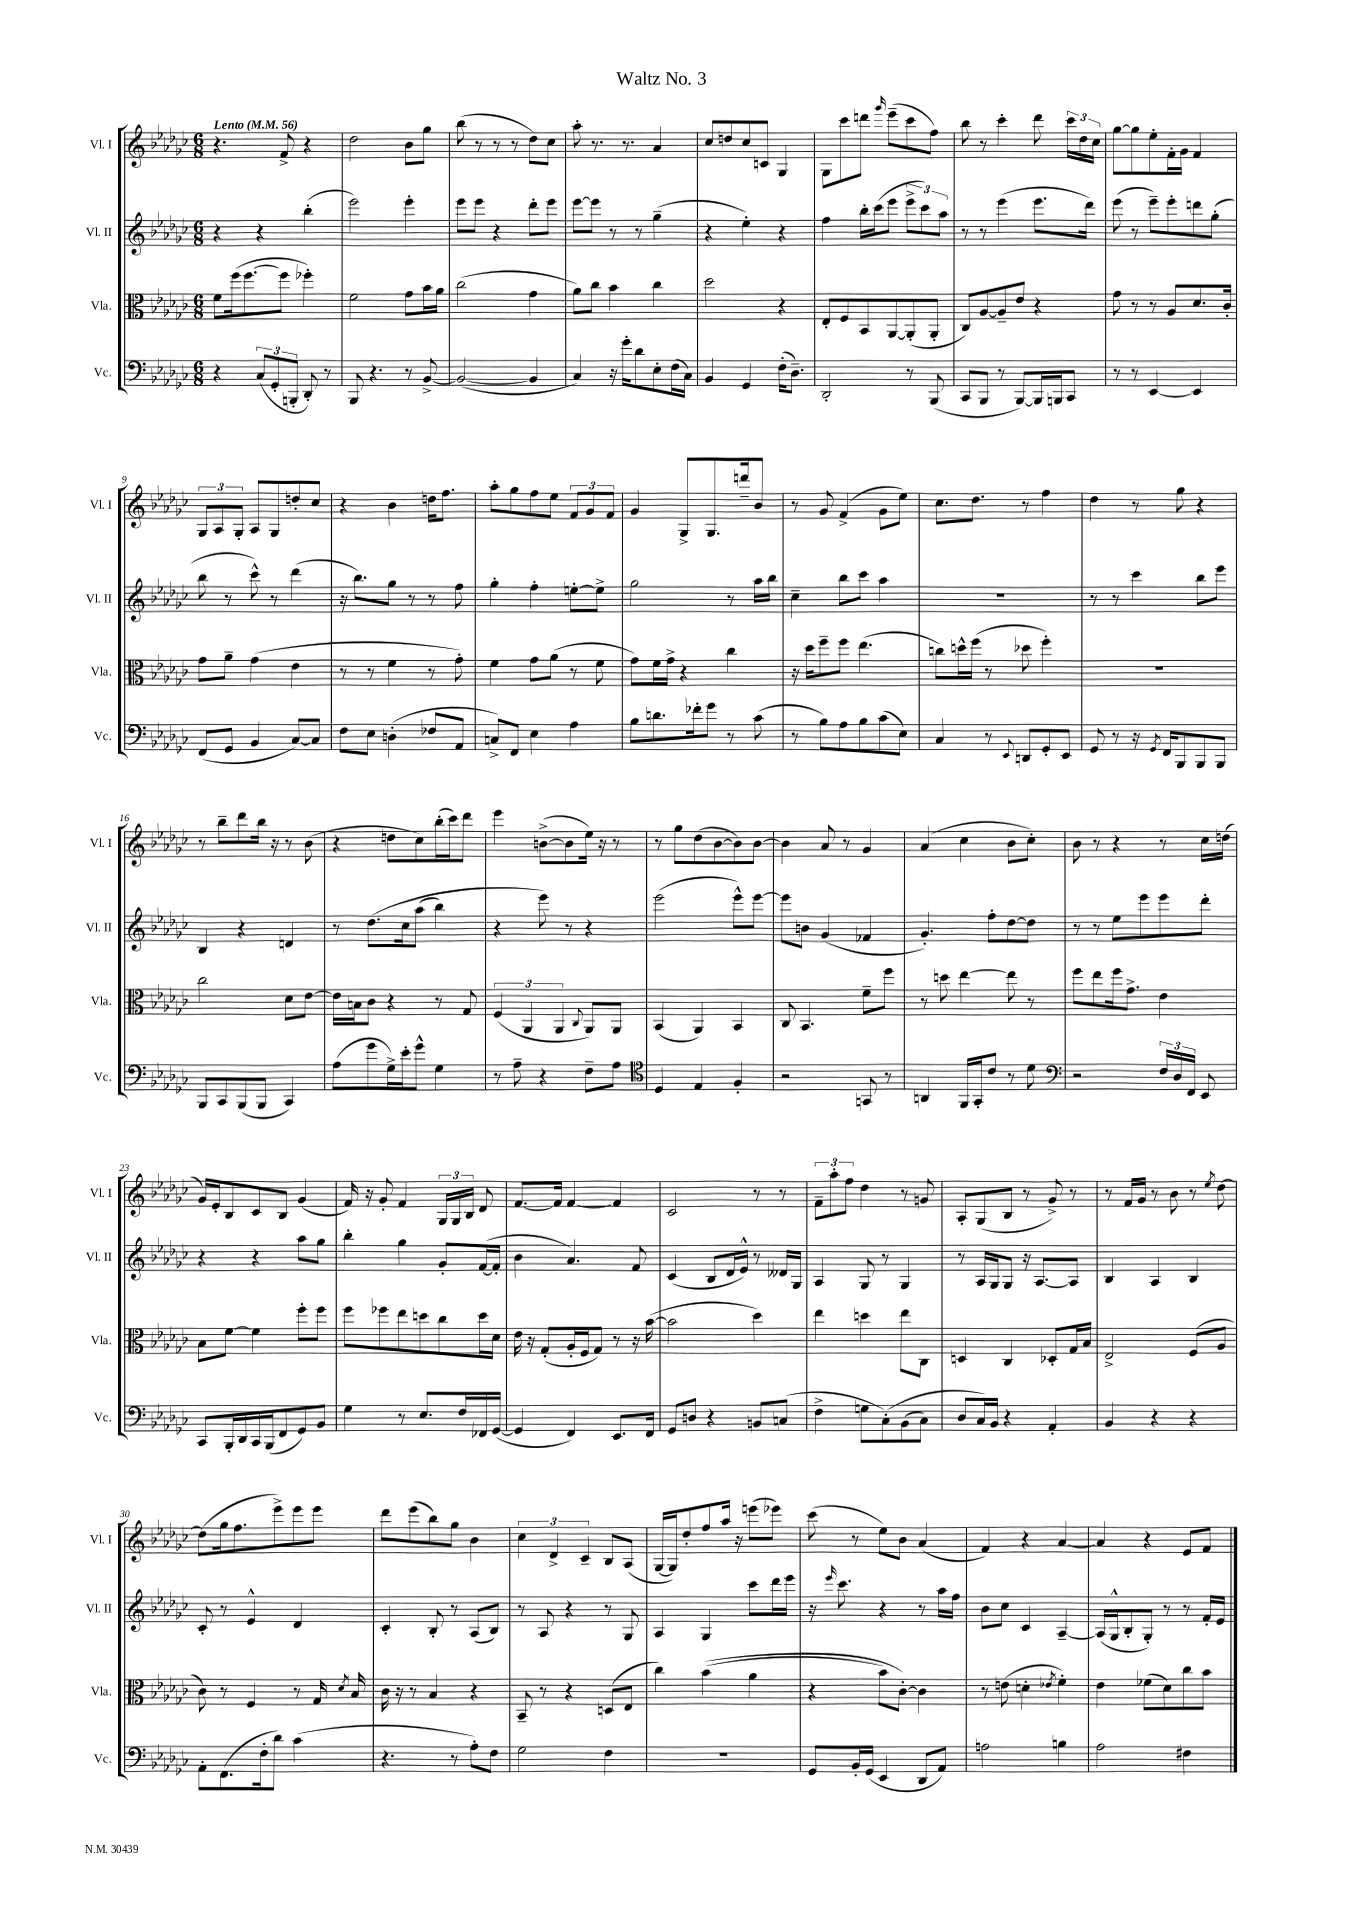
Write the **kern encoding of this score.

**kern	**kern	**kern	**kern
*staff4	*staff3	*staff2	*staff1
*clefF4	*clefC3	*clefG2	*clefG2
*k[b-e-a-d-g-c-]	*k[b-e-a-d-g-c-]	*k[b-e-a-d-g-c-]	*k[b-e-a-d-g-c-]
*M6/8	*M6/8	*M6/8	*M6/8
*MM56	*MM56	*MM56	*MM56
4r	8f	4r	4.r
.	(16ff	.	.
.	[8.ff	.	.
(12C-	.	4r	.
12GG-'	.	.	.
.	8ff]	.	8f^
12BBB'	.	.	.
8DD-')	4ff-')	(4bb-'	4r
8r	.	.	.
=	=	=	=
8BBB-	2f	2eee-)	2dd-
4.r	.	.	.
8r	8g-	4eee-'	8b-
[8BB-^	16b-	.	8gg-
.	16a-	.	.
=	=	=	=
(2BB-_	(2cc-	8eee-	(8bb-
.	.	8eee-	8r
.	.	4r	8r
.	.	.	8r
4BB-]	4g-	8ddd-'	8dd-)
.	.	8eee-	8cc-
=	=	=	=
4C-)	8a-)	[8eee-	8aa-'
.	8cc-	8eee-]	8.r
16r	4b-	8r	.
16g-'	.	.	8.r
8d-	.	8r	.
8E-'	4cc-	(4gg-~	4a-
(16F	.	.	.
16C-)	.	.	.
=	=	=	=
4BB-	2dd-	4r	8cc-
.	.	.	8dd
4GG-	.	4ee-')	8cc-
.	.	.	8c
(16F'	4r	4r	4G-
8.D-~)	.	.	.
=	=	=	=
2DD-'	8E-'	4ff	8G-
.	8F	.	8ccc-
.	8BB-	16bb-'	8ddd
.	.	(16ccc-	.
.	.	.	16qqggg-
.	[8AA-	8eee-	(8eee-~
8r	(8AA-']	12eee-^	8ccc-
.	.	12ccc-)	.
(8BBB-	8AA-'	.	8ff)
.	.	12aa-	.
=	=	=	=
8CC-	8C-)	8r	8bb-
8BBB-	[8A-	8r	8r
8r	8A-~]	(4eee-	4ccc-'
[8BBB-)	8e-	.	.
16BBB-]	4r	8.eee-	8ddd-
16BBB	.	.	.
8CC-	.	.	24ccc-
.	.	.	24dd-
.	.	16ddd-)	.
.	.	.	24cc-
=	=	=	=
8r	8g-	(8eee-	[8gg-
8r	8r	8r	8gg-]
[4EE-	8r	8eee-~)	8ee-'
.	8A-	8eee-'	16f'
.	.	.	16g-
4EE-]	8.d-	8ddd	4f
.	.	(8gg-'	.
.	16c-'	.	.
=	=	=	=
(8FF	8g-	8bb-	12G-
.	.	.	12A-
8GG-	8a-~	8r	.
.	.	.	12G-'
4BB-	(4g-	8ccc-^^)	8A-
.	.	8r	8G-
[8C-)	4e-	(4ddd-	8dd'
8C-]	.	.	8cc-
=	=	=	=
8F	8r	16r	4r
.	.	8.bb-)	.
8E-	8r	.	.
(4D'	4f	8gg-	4b-
.	.	8r	.
8F-	8r	8r	16dd
.	.	.	8.ff
8AA-	8g-')	8ff	.
=	=	=	=
8C^)	4f	4gg-'	8aa-'
8FF	.	.	8gg-
4E-	8g-	4ff'	8ff
.	(8a-	.	8ee-
4A-	8r	[8ee'	12f
.	.	.	12g-
.	8f	8ee^]	.
.	.	.	12f
=	=	=	=
8B-	8g-)	2gg-	4g-
8.d	16f	.	.
.	16g-^	.	.
.	4r	.	8G-^
16f-'	.	.	.
8g-	.	.	8.G-
8r	4cc-	8r	.
.	.	.	16ddd~
(8c-	.	16aa-	8b-
.	.	16bb-	.
=	=	=	=
8r	16r	4cc-~	8r
.	16dd-	.	.
8B-)	8ff~	.	8g-
8A-	8ff	8bb-	(4f^
8B-	(4.ee-	8ccc-	.
(8c-	.	4aa-	8g-
8E-)	.	.	8ee-)
=	=	=	=
4C-	8cc)	2.r	8.cc-
.	16dd^^	.	.
.	(16ff	.	8.dd-
8r	8r	.	.
8qqEE-	.	.	.
8DD	8dd-	.	8r
8GG-'	4ff')	.	4ff
8EE-	.	.	.
=	=	=	=
8GG-	2.r	8r	4dd-
8r	.	8r	.
16r	.	4ccc-	8r
8qGG-	.	.	.
16FF	.	.	.
8BBB-	.	.	8gg-
8BBB-	.	8bb-	4r
8BBB-	.	8eee-	.
=	=	=	=
8BBB-	2cc-	4B-	8r
8CC-	.	.	8bb-~
(8BBB-	.	4r	8ddd-
8BBB-	.	.	16bb-
.	.	.	16r
4CC-)	8d-	4d	8r
.	[8e-	.	(8b-
=	=	=	=
(8A-	16e-]	8r	4r
.	16B	.	.
8g-	8c-	&(8.dd-	.
16G-^)	4r	.	8dd
16e-'	.	16cc-	.
8g-^^	.	(8aa-	8cc-)
4G-	8r	4bb-)	(16bb-'
.	.	.	16ccc-)
.	8G-	.	8ddd-
=	=	=	=
8r	(6F	4r	4eee-
8A-~	.	.	.
.	6AA-	.	.
4r	.	8eee-&)	([8b^
.	6AA-	.	.
.	.	8r	8b]
.	8qqC-	.	.
8F~	8AA-)	4r	16ee-)
.	.	.	16r
8A-	8AA-	.	8r
=	=	=	=
*clefC4	*	*	*
4D-	(4BB-	(2eee-	8r
.	.	.	8gg-
4E-	4AA-)	.	(8dd-
.	.	.	[8b-
4F'	4BB-	8eee-^^)	8b-])
.	.	[8eee-	[8b-
=	=	=	=
2r	8C-	8eee-]	4b-]
.	4.BB-	8b	.
.	.	(4g-	8a-
.	.	.	8r
8GG	8f~	4f-	4g-
8r	8ff	.	.
=	=	=	=
4AA	8r	4.g-')	(4a-
.	8dd	.	.
16FF	[4ee-	.	4cc-
16GG-'	.	.	.
8c-	.	8ff'	.
8r	8ee-]	[8dd-	8b-
8d-	8r	8dd-]	8cc-')
=	=	=	=
*clefF4	*	*	*
2r	8ff	8r	8b-
.	8ee-	8r	8r
.	16ff	8ee-	4r
.	8.g-^	.	.
.	.	8eee-	.
24F	4e-	8eee-	8r
24D-	.	.	.
24FF	.	.	.
8EE-	.	8ddd-'	16cc-
.	.	.	(16dd
=	=	=	=
8CC-	8B-	4r	16g-)
.	.	.	16e-'
16BBB-'	[8f	.	8B-
16DD-	.	.	.
16CC-	4f]	4r	8c-
(16BBB-	.	.	.
8FF	.	.	8B-
8GG-)	8ff'	8aa-	(4g-
8BB-	8ff	8gg-	.
=	=	=	=
4G-	8ff	4bb-'	16f)
.	.	.	16r
.	8ff-	.	8g-'
8r	8ee-	4gg-	4f
8.E-	8dd	.	.
.	8cc-	8g-'	24G-
.	.	.	24G-
16F	.	.	.
.	.	.	24B-
16FF-	16dd	([16f	8d-
([16GG-	16d-	16f']	.
=	=	=	=
4GG-]	16e-	4b-	[8.f
.	16r	.	.
.	(8G-'	.	.
.	.	.	16f]
4FF)	16A-'	4.a-)	[4f
.	16F	.	.
.	8G-)	.	.
8.EE-	8r	.	4f]
.	16r	8f	.
16FF	([16b-	.	.
=	=	=	=
8GG-	2b-]	(4c-	2c-
8D	.	.	.
4r	.	8B-	.
.	.	16d-	.
.	.	16e-^^)	.
8BB	4dd-)	8r	8r
(8C	.	16d--	8r
.	.	16G-	.
=	=	=	=
4F^	4ee-	4A-	12f~
.	.	.	12aa-'
.	.	.	12ff
8G	4dd	8G-	4dd-
&(8C-')	.	8r	.
(8BB-	8ee-	4G-	8r
8C-)	8C-	.	8g
=	=	=	=
8D-	4D	8r	8A-'
16C-&)	.	16A-	(8G-
16BB-	.	16G-	.
4r	4C-	8G-	8B-
.	.	16r	8r
.	.	[8.A-	.
4AA-'	8D-'	.	8g-^)
.	16G-	8A-]	8r
.	16B-	.	.
=	=	=	=
4BB-	2E-^	4B-	8r
.	.	.	16f
.	.	.	16g-
4r	.	4A-	8r
.	.	.	8b-
4r	(8F	4B-	8r
.	.	.	8qee-
.	8A-	.	[8dd-
=	=	=	=
8AA-'	8c-)	8c-'	(8dd-]
(8.FF	8r	8r	16gg-
.	.	.	8.ff
.	4F	4e-^^	.
16F'	.	.	.
8d-)	.	.	8eee-^)
(4c-	8r	4d-	8eee-
.	16G-	.	8eee-
.	8qd-	.	.
.	16B-	.	.
=	=	=	=
4.r	16c-	4c-'	8ddd-
.	16r	.	.
.	8r	.	(8eee-
.	4B-	8B-'	8bb-)
8r	.	8r	8gg-
8A-')	4r	(8A-	4b-
8F	.	8B-)	.
=	=	=	=
2G-	8BB-~	8r	6cc-
.	8r	8A-	.
.	.	.	6d-^
.	4r	4r	.
.	.	.	6c-~
4F	(8D	8r	8B-
.	8E-	8G-	(8A-
=	=	=	=
2.r	4cc-)	4A-	[16G-
.	.	.	16G-])
.	.	.	8dd-'
.	&((4b-	4G-	8ff
.	.	.	16aa-
.	.	.	16r
.	4a-	8ccc-	(8eee
.	.	16ddd-	8eee-)
.	.	16eee-	.
=	=	=	=
8GG-	4r	16r	(8ccc-
.	.	16qqeee-	.
.	.	8.ccc-	.
16BB-'	.	.	8r
(16GG-	.	.	.
4EE-	8b-)	4r	8ee-)
.	[8c-'&)	.	8b-
8DD-	4c-]	8r	(4a-
8AA-)	.	16aa-	.
.	.	16ff	.
=	=	=	=
2A	8r	8b-	4f)
.	(8e	8cc-	.
.	4d'	4c-	4r
.	8qe-	.	.
4B	4f')	[4A-~	[4a-
=	=	=	=
2A-	4e-	(16A-]	4a-]
.	.	16G-^^	.
.	.	8B-'	.
.	(8f-	8G-')	4r
.	8d-)	8r	.
4F#	8cc-	8r	8e-
.	8b-	16f'	8f
.	.	16e-	.
==	==	==	==
*-	*-	*-	*-
